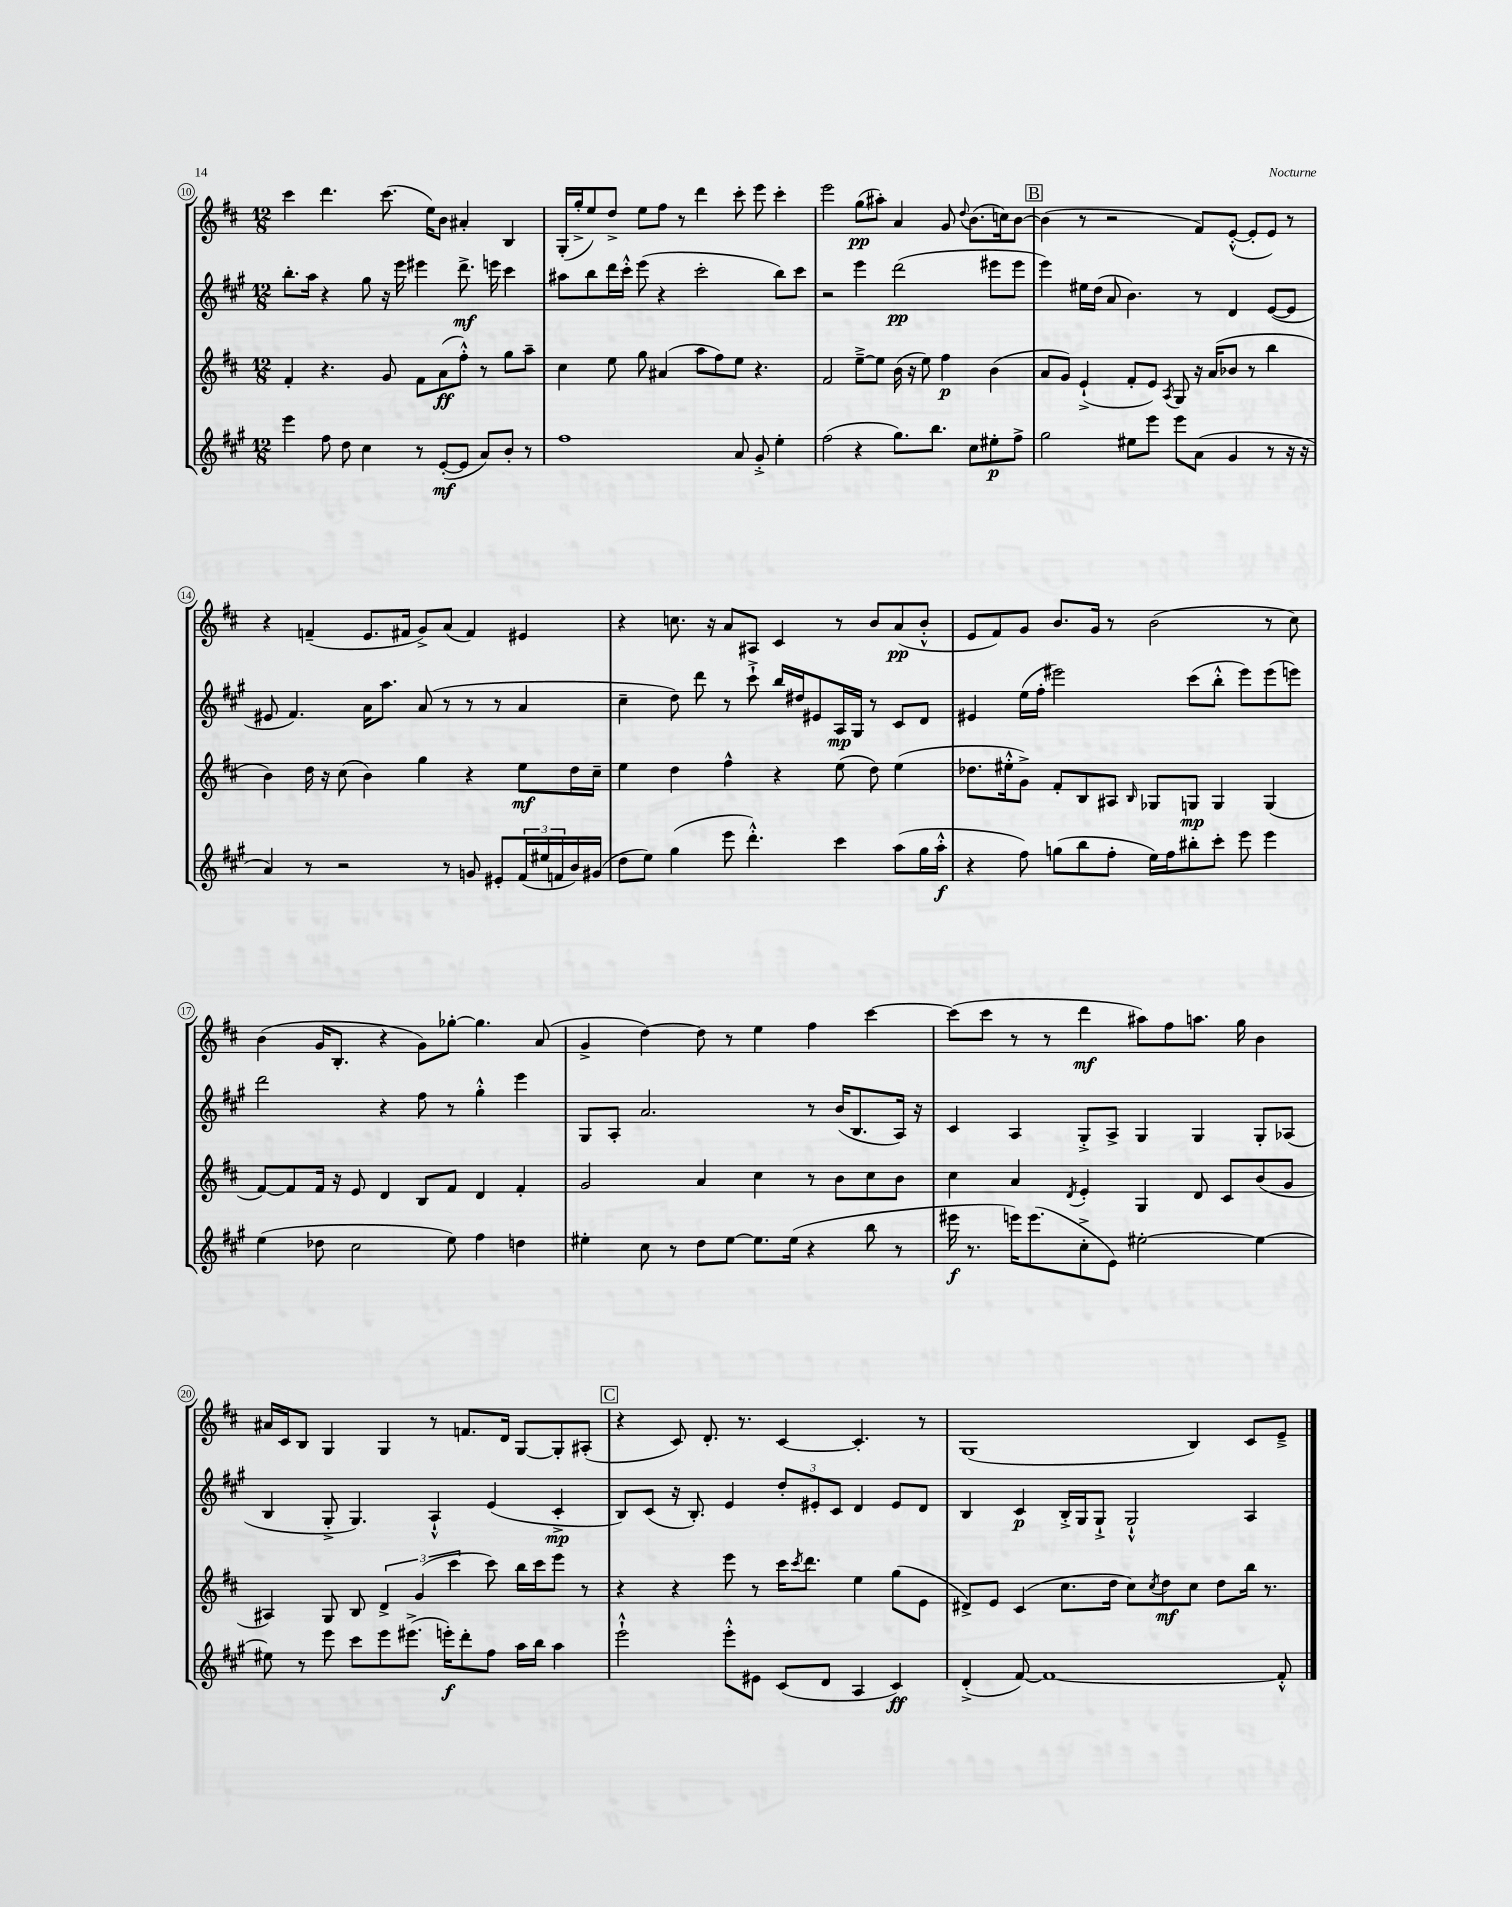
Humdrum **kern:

**kern	**dynam	**kern	**dynam	**kern	**dynam	**kern	**dynam
*part4	*part4	*part3	*part3	*part2	*part2	*part1	*part1
*staff4	*staff4	*staff3	*staff3	*staff2	*staff2	*staff1	*staff1
*clefG2	*	*clefG2	*	*clefG2	*	*clefG2	*
*k[f#c#g#]	*	*k[f#c#]	*	*k[f#c#g#]	*	*k[f#c#]	*
*M12/8	*	*M12/8	*	*M12/8	*	*M12/8	*
=10	=10	=10	=10	=10	=10	=10	=10
4eee\	.	4f#'/	.	8.bb'\L	.	4ccc#\	.
.	.	.	.	16aa\Jk	.	.	.
8ff#\	.	4.r	.	4r	.	4.ddd\	.
8dd\	.	.	.	.	.	.	.
4cc#\	.	.	.	8gg#\	.	.	.
.	.	8g/	.	16r	.	(8.ccc#\	.
.	.	.	.	16eee\	.	.	.
8r	.	8f#\L	.	4eee#X\	.	.	.
.	.	.	.	.	.	16ee\KL)	.
([8e'/L	mf	(8a\	ff	.	.	8b\J	.
8e/J]	.	8ff#'^^\J)	.	8.ddd^\	mf	4a#X'/	.
8a/L)	.	8r	.	.	.	.	.
.	.	.	.	16eeen\	.	.	.
8b'/J	.	8gg\L	.	4ccc#\	.	4B/	.
8r	.	8aa~\J	.	.	.	.	.
=11	=11	=11	=11	=11	=11	=11	=11
1ff#	.	4cc#\	.	8aa#X\L	.	(16G'/LL	.
.	.	.	.	.	.	16gg'^/J	.
.	.	.	.	8bb\	.	8ee/)	.
.	.	8ee\	.	16ddd\L	.	8dd^/J	.
.	.	.	.	16ccc#'^^\JJ	.	.	.
.	.	8gg\	.	(8eee\	.	8ee\L	.
.	.	(4a#X/	.	4r	.	8ff#\J	.
.	.	.	.	.	.	8r	.
.	.	8aa\L	.	2ccc#'\	.	4ddd\	.
.	.	8ff#\)	.	.	.	.	.
8a/	.	8ee\J	.	.	.	8ccc#'\	.
8g#'^/	.	4.r	.	.	.	8eee\	.
4ee'\	.	.	.	8bb\L)	.	4ccc#'\	.
.	.	.	.	8ccc#\J	.	.	.
=12	=12	=12	=12	=12	=12	=12	=12
(2ff#\	.	2f#/	.	2r	.	2eee\	.
4r	.	[8ee~^\L	.	4eee\	.	(8gg\L	pp
.	.	8ee\J]	.	.	.	8aa#X'\J)	.
8.gg#\L)	.	(16b\	.	(2ddd\	pp	4a/	.
.	.	16r	.	.	.	.	.
.	.	8ee\)	.	.	.	.	.
8.bb\J	.	.	.	.	.	.	.
.	.	4ff#\	p	.	.	8g/	.
.	.	.	.	.	.	8qqdd/	.
8cc#\L	.	.	.	.	.	(8.b\L	.
8ee#X'\	p	(4b\	.	8eee#X\L	.	.	.
.	.	.	.	.	.	16ccn\k)	.
8ff#^\J	.	.	.	8eee#\J	.	[8b\J	.
!!LO:REH:place=s1:t=B
=13	=13	=13	=13	=13	=13	=13	=13
2gg#\	.	8a/L	.	4eee\)	.	(4b\]	.
.	.	8g/J)	.	.	.	.	.
.	.	(4e`^/	.	16ee#X\LL	.	8r	.
.	.	.	.	(16dd\JJ	.	.	.
.	.	.	.	8a/	.	2r	.
8ee#X\L	.	8f#'/L	.	4.b\)	.	.	.
8eee\J	.	8e/J)	.	.	.	.	.
.	.	8qA/	.	.	.	.	.
8eee\L	.	8G/	.	.	.	.	.
(8a\J	.	16r	.	8r	.	8f#/L)	.
.	.	(16a/KL	.	.	.	.	.
4g#/	.	8b-X/J	.	4d/	.	([8e'^^/J	.
.	.	8r	.	.	.	8e'/L]	.
8r	.	4bb\	.	([8e/L	.	8e/J)	.
16r	.	.	.	8e/J]	.	8r	.
16r	.	.	.	.	.	.	.
!!LO:LB:g=z
=14	=14	=14	=14	=14	=14	=14	=14
4a/)	.	4b\)	.	8e#X/	.	4r	.
.	.	.	.	4.f#/)	.	.	.
8r	.	16dd\	.	.	.	(4fn~/	.
.	.	16r	.	.	.	.	.
2r	.	(8cc#\	.	.	.	.	.
.	.	4b\)	.	16a\KL	.	8.e/L	.
.	.	.	.	8.aa\J	.	.	.
.	.	.	.	.	.	16f#X/Jk	.
.	.	4gg\	.	(8a/	.	8g^/L)	.
8r	.	.	.	8r	.	(8a/J	.
8gn/	.	4r	.	8r	.	4f#/)	.
8e#X'/L	.	.	.	8r	.	.	.
(24f#/L	.	8ee\L	mf	4a/	.	4e#X/	.
24ee#X/	.	.	.	.	.	.	.
24fn/	.	.	.	.	.	.	.
16b/)	.	16dd\L	.	.	.	.	.
(16g#X/JJ	.	16cc#~\JJ	.	.	.	.	.
=15	=15	=15	=15	=15	=15	=15	=15
8dd\L	.	4ee\	.	4cc#~\	.	4r	.
8ee\J)	.	.	.	.	.	.	.
(4gg#\	.	4dd\	.	8dd\)	.	8.ccn\	.
.	.	.	.	8ddd\	.	.	.
.	.	.	.	.	.	16r	.
8eee\	.	4ff#^^\	.	8r	.	8a/L	.
4.ddd'^^\)	.	.	.	8ccc#`^\	.	8A#X/J	.
.	.	4r	.	16bb/LL	.	4c#/	.
.	.	.	.	16dd#X/J	.	.	.
.	.	.	.	8e#X/	.	.	.
4ccc#\	.	(8ee\	.	16A/L	mp	8r	.
.	.	.	.	16G#/JJ	.	.	.
.	.	8dd\)	.	8r	.	8b/L	.
(8aa\L	.	(4ee\	.	8c#/L	.	(8a/	pp
16gg#\L	.	.	.	8d/J	.	8b'^^/J	.
16aa'^^\JJ	f	.	.	.	.	.	.
=16	=16	=16	=16	=16	=16	=16	=16
4r	.	8.dd-X\L	.	4e#X/	.	8e/L	.
.	.	.	.	.	.	8f#/)	.
.	.	16ee#X'^^\k	.	.	.	.	.
8ff#\)	.	8g^\J)	.	(16ee\LL	.	8g/J	.
.	.	.	.	16ff#'\JJ	.	.	.
(8ggn\L	.	8f#'/L	.	2eee#X\)	.	8.b/L	.
8bb\	.	8B/	.	.	.	.	.
.	.	.	.	.	.	16g/Jk	.
8ff#'\J	.	8A#X/J	.	.	.	8r	.
.	.	16qqB/	.	.	.	.	.
16ee\LL)	.	8G-X/L	.	.	.	(2b\	.
16ff#\J	.	.	.	.	.	.	.
8bb#X'\	.	8Gn/J	mp	(8ccc#\L	.	.	.
8ccc#'\J	.	4G/	.	8bb'^^\J	.	.	.
8eee\	.	.	.	8eee#\L)	.	.	.
4eee\	.	(4G/	.	(8eee#\	.	8r	.
.	.	.	.	8eeen\J)	.	8cc#\)	.
!!LO:LB:g=z
=17	=17	=17	=17	=17	=17	=17	=17
(4ee\	.	[8f#/L)	.	2ddd\	.	(4b\	.
.	.	8f#/]	.	.	.	.	.
8dd-X\	.	16f#/Jk	.	.	.	16g/KL	.
.	.	16r	.	.	.	8.B'/J	.
2cc#\	.	8e/	.	.	.	.	.
.	.	4d/	.	4r	.	4r	.
.	.	8B/L	.	8ff#\	.	8g\L)	.
8ee\)	.	8f#/J	.	8r	.	[8gg-X'\J	.
4ff#\	.	4d/	.	4gg#'^^\	.	4.gg-\]	.
4ddn\	.	4f#'/	.	4eee\	.	.	.
.	.	.	.	.	.	(8a/	.
=18	=18	=18	=18	=18	=18	=18	=18
4ee#X'\	.	2g/	.	8G#/L	.	4g^/	.
.	.	.	.	8A'/J	.	.	.
8cc#\	.	.	.	2.a/	.	[4dd\)	.
8r	.	.	.	.	.	.	.
8dd\L	.	4a/	.	.	.	8dd\]	.
[8ee#\J	.	.	.	.	.	8r	.
8.ee#\L]	.	4cc#\	.	.	.	4ee\	.
(16ee#\Jk	.	.	.	.	.	.	.
4r	.	8r	.	8r	.	4ff#\	.
.	.	8b\L	.	(16b/KL	.	.	.
.	.	.	.	8.B/	.	.	.
8bb\	.	8cc#\	.	.	.	[4ccc#\	.
8r	.	8b\J	.	16A/Jk)	.	.	.
.	.	.	.	16r	.	.	.
=19	=19	=19	=19	=19	=19	=19	=19
16eee#X\	f	4cc#\	.	4c#/	.	(8ccc#\L]	.
8.r	.	.	.	.	.	.	.
.	.	.	.	.	.	8ccc#\J	.
16eeen\KL)	.	4a/	.	4A/	.	8r	.
(8.eee\	.	.	.	.	.	.	.
.	.	.	.	.	.	8r	.
.	.	8qd/	.	.	.	.	.
8cc#'^\	.	4e'/	.	8G#'^/L	.	4ddd\	mf
8e\J)	.	.	.	8A^/J	.	.	.
[2ee#X'\	.	4G/	.	4G#/	.	8aa#X\L)	.
.	.	.	.	.	.	8ff#\	.
.	.	8d/	.	4G#/	.	8.aan\J	.
.	.	8c#/L	.	.	.	.	.
.	.	.	.	.	.	16gg\	.
4ee#\_	.	(8b/	.	8G#'/L	.	4b\	.
.	.	8g/J	.	(8A-X/J	.	.	.
!!LO:LB:g=z
=20	=20	=20	=20	=20	=20	=20	=20
8ee#X\]	.	4A#X/)	.	4B/	.	16a#X/LL	.
.	.	.	.	.	.	16c#/J	.
8r	.	.	.	.	.	8B/J	.
8eee\	.	8G/	.	8G#'^/	.	4G/	.
8ccc#\L	.	8B/	.	4.G#/)	.	.	.
8eee\	.	6d^/	.	.	.	4G/	.
(8.eee#X^\J	.	.	.	.	.	.	.
.	.	(6g/	.	.	.	.	.
.	.	.	.	4A`^^/	.	8r	.
16eeen'\KL)	f	.	.	.	.	.	.
.	.	6ccc#\	.	.	.	.	.
8ddd'\	.	.	.	.	.	8.fn/L	.
8ff#\J	.	8ccc#\)	.	(4e/	.	.	.
.	.	.	.	.	.	16d/Jk	.
16aa\LL	.	16bb\LL	.	.	.	[8G/L	.
16bb\JJ	.	16ccc#\J	.	.	.	.	.
4aa\	.	8eee\J	.	4c#'^/	mp	8G'/]	.
.	.	8r	.	.	.	(8A#X'/J	.
!!LO:REH:place=s1:t=C
=21	=21	=21	=21	=21	=21	=21	=21
2eee`^^\	.	4r	.	8B/L)	.	4r	.
.	.	.	.	(8c#/J	.	.	.
.	.	4r	.	16r	.	8c#/)	.
.	.	.	.	8.B'/)	.	.	.
.	.	.	.	.	.	8.d'/	.
8eee'^^\L	.	8eee\	.	4e/	.	.	.
.	.	.	.	.	.	8.r	.
8e#X\J	.	8r	.	.	.	.	.
(8c#/L	.	16ccc#\KL	.	12dd'/L	.	[4c#/	.
.	.	8qccc#/	.	.	.	.	.
.	.	8.ddd\J	.	.	.	.	.
.	.	.	.	12e#X'/	.	.	.
8d/J	.	.	.	.	.	.	.
.	.	.	.	12c#/J	.	.	.
4A/	.	4ee\	.	4d/	.	4.c#'/]	.
4c#/)	ff	(8gg\L	.	8e#/L	.	.	.
.	.	8e\J	.	8d/J	.	8r	.
=22	=22	=22	=22	=22	=22	=22	=22
(4d'^/	.	8d#X^/L)	.	4B/	.	(1G	.
.	.	8e/J	.	.	.	.	.
[8f#/)	.	(4c#/	.	4c#/	p	.	.
1f#_	.	.	.	.	.	.	.
.	.	8.cc#\L	.	16B'^/LL	.	.	.
.	.	.	.	16G#/J	.	.	.
.	.	.	.	8G#`^/J	.	.	.
.	.	16dd\Jk	.	.	.	.	.
.	.	8cc#\L)	.	2G#`^^/	.	.	.
.	.	8qcc#/	.	.	.	.	.
.	.	8dd\	mf	.	.	.	.
.	.	8cc#\J	.	.	.	4B/)	.
.	.	8dd\L	.	.	.	.	.
.	.	16bb\Jk	.	4A/	.	8c#/L	.
.	.	8.r	.	.	.	.	.
8f#'^^/]	.	.	.	.	.	8e~^/J	.
==	==	==	==	==	==	==	==
*-	*-	*-	*-	*-	*-	*-	*-
